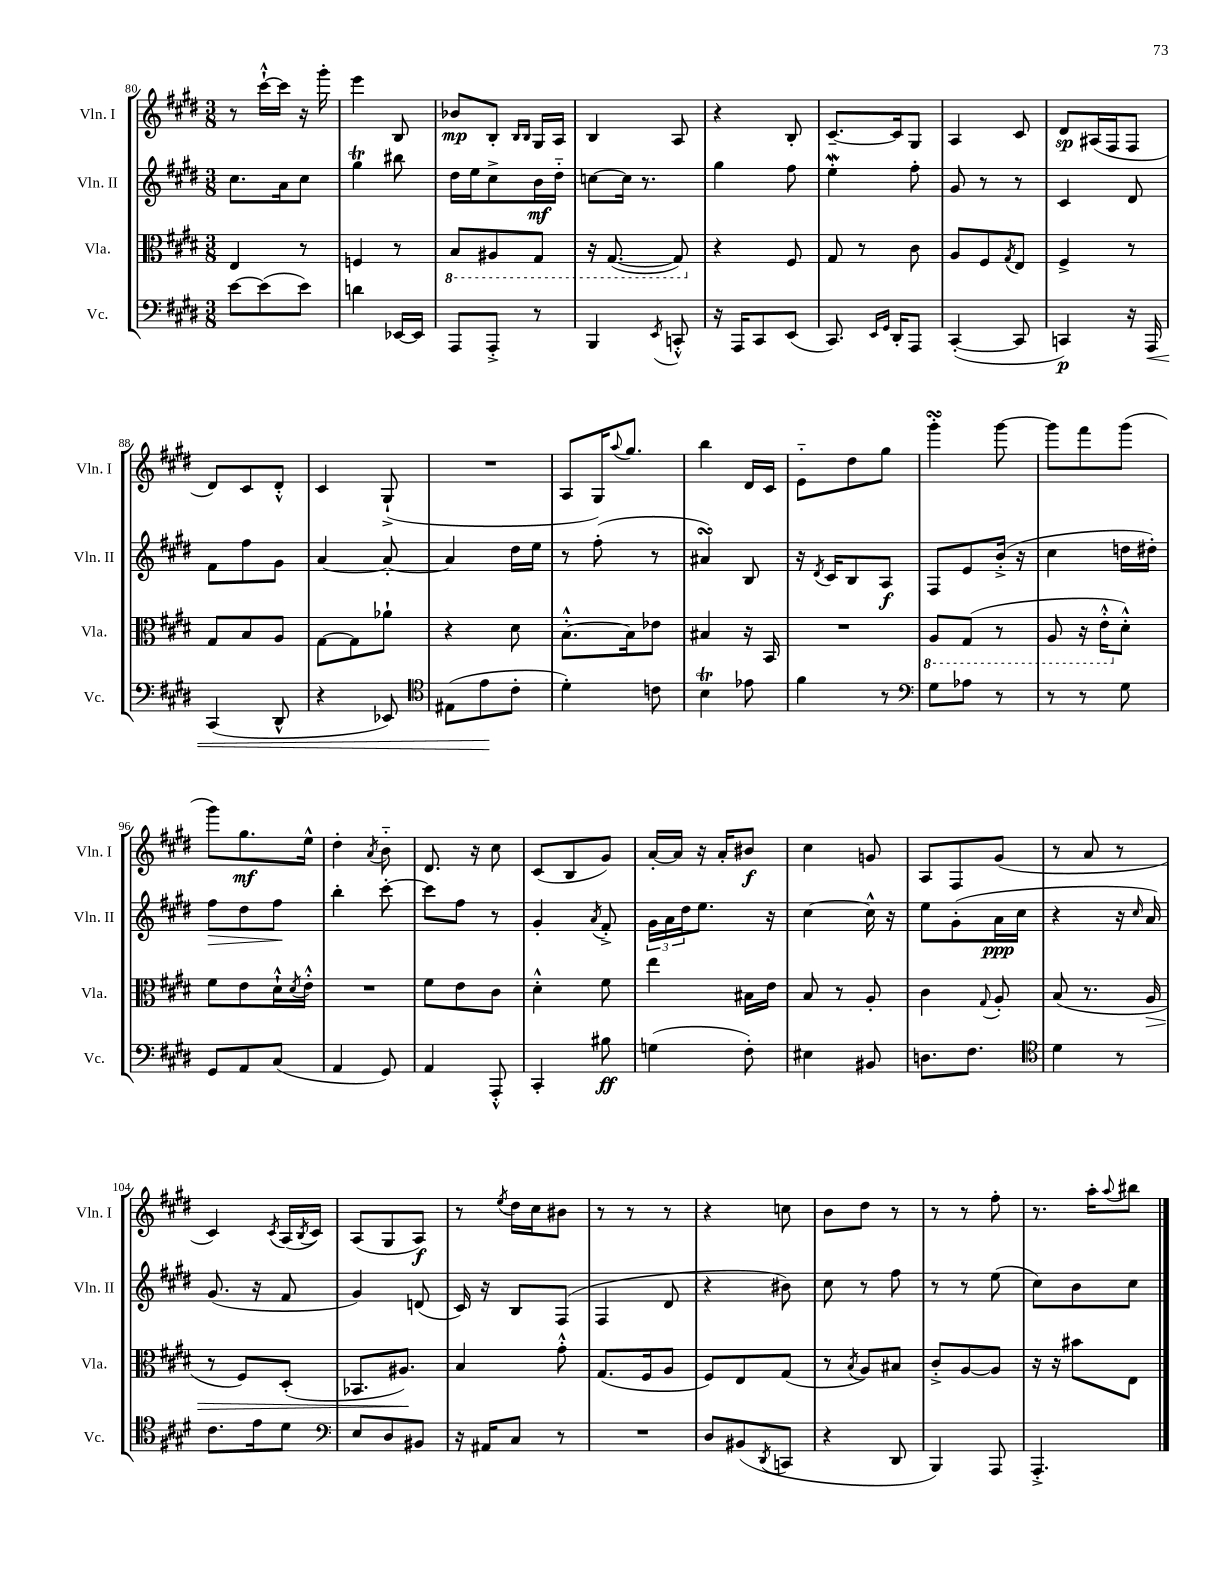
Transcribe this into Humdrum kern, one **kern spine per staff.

**kern	**dynam	**kern	**dynam	**kern	**dynam	**kern	**dynam
*part4	*part4	*part3	*part3	*part2	*part2	*part1	*part1
*staff4	*staff4	*staff3	*staff3	*staff2	*staff2	*staff1	*staff1
*I"Vc.	*	*I"Vla.	*	*I"Vln. II	*	*I"Vln. I	*
*I'Vc.	*	*I'Vla.	*	*I'Vln. II	*	*I'Vln. I	*
*clefF4	*	*clefC3	*	*clefG2	*	*clefG2	*
*k[f#c#g#d#]	*	*k[f#c#g#d#]	*	*k[f#c#g#d#]	*	*k[f#c#g#d#]	*
*M3/8	*	*M3/8	*	*M3/8	*	*M3/8	*
=80	=80	=80	=80	=80	=80	=80	=80
[8e\L	.	4E/	.	8.cc#\L	.	8r	.
(8e\]	.	.	.	.	.	[16ccc#`^^\LL	.
.	.	.	.	16a\k	.	16ccc#\JJ]	.
8e\J)	.	8r	.	8cc#\J	.	16r	.
.	.	.	.	.	.	16ggg#'\	.
=81	=81	=81	=81	=81	=81	=81	=81
4dn\	.	4Fn/	.	4gg#t\	.	4eee\	.
[16EE-X/LL	.	8r	.	8bb#X\	.	8B/	.
16EE-/JJ]	.	.	.	.	.	.	.
=82	=82	=82	=82	=82	=82	=82	=82
*	*	*8ba	*	*	*	*	*
8AAA/L	.	8BB/L	.	16dd#\LL	.	8b-X/L	mp
.	.	.	.	16ee\J	.	.	.
8AAA'^/J	.	8AA#X/	.	8cc#^\	.	8B'/J	.
.	.	.	.	.	.	16qqB/LL	.
.	.	.	.	.	.	16qqB/JJ	.
8r	.	8GG#/J	.	16b\L	mf	16G#/LL	.
.	.	.	.	16dd#\JJ	.	16A/JJ	.
=83	=83	=83	=83	=83	=83	=83	=83
4BBB/	.	16r	.	[8ccn\L	.	4B/	.
.	.	([8.GG#/	.	.	.	.	.
.	.	.	.	16cc\Jk]	.	.	.
.	.	.	.	8.r	.	.	.
8qEE/	.	.	.	.	.	.	.
8CCn'^^/	.	8GG#/])	.	.	.	8A/	.
=84	=84	=84	=84	=84	=84	=84	=84
*	*	*X8ba	*	*	*	*	*
16r	.	4r	.	4gg#\	.	4r	.
16AAA/KL	.	.	.	.	.	.	.
8CC#/	.	.	.	.	.	.	.
(8EE/J	.	8F#/	.	8ff#\	.	8B'/	.
=85	=85	=85	=85	=85	=85	=85	=85
8.CC#/)	.	8G#/	.	4eew'\	.	[8.c#~/L	.
.	.	8r	.	.	.	.	.
16qqEE/LL	.	.	.	.	.	.	.
16qqGG#/JJ	.	.	.	.	.	.	.
16DD#'/KL	.	.	.	.	.	16c#/k]	.
8AAA/J	.	8c#\	.	8ff#'\	.	8G#/J	.
=86	=86	=86	=86	=86	=86	=86	=86
([4CC#'/	.	8A/L	.	8g#/	.	4A/	.
.	.	8F#/	.	8r	.	.	.
.	.	8qG#/	.	.	.	.	.
8CC#/]	.	8E/J	.	8r	.	8c#/	.
=87	=87	=87	=87	=87	=87	=87	=87
4CCn/)	p	4F#^/	.	4c#/	.	8d#/L	sp
.	.	.	.	.	.	(16A#X/L	.
.	.	.	.	.	.	16F#/J	.
16r	.	8r	.	8d#/	.	8F#/J	.
!	!LO:HP:b	!	!	!	!	!	!
16AAA/	<	.	.	.	.	.	.
!!LO:LB:g=z
=88	=88	=88	=88	=88	=88	=88	=88
(4CC#/	.	8G#/L	.	8f#\L	.	8d#/L)	.
.	.	8B/	.	8ff#\	.	8c#/	.
8DD#^^/	.	8A/J	.	8g#\J	.	8d#'^^/J	.
=89	=89	=89	=89	=89	=89	=89	=89
4r	.	[8G#\L	.	[4a/	.	4c#/	.
.	.	8G#\]	.	.	.	.	.
8EE-X/)	.	8a-X`\J	.	8a'/_	.	(8G#`^/	.
=90	=90	=90	=90	=90	=90	=90	=90
*clefC4	*	*	*	*	*	*	*
(8E#X\L	.	4r	.	4a/]	.	4.r	.
8e\	.	.	.	.	.	.	.
8c#'\J	[	8d#\	.	16dd#\LL	.	.	.
.	.	.	.	16ee\JJ	.	.	.
=91	=91	=91	=91	=91	=91	=91	=91
4d#'\)	.	[8.B'^^\L	.	8r	.	8A/L	.
.	.	.	.	(8ff#'\	.	16G#/K)	.
.	.	.	.	.	.	8qqaa/	.
.	.	16B\k]	.	.	.	8.gg#/J	.
8cn\	.	8e-X\J	.	8r	.	.	.
=92	=92	=92	=92	=92	=92	=92	=92
4BT\	.	4B#X/	.	4a#XsSsS/)	.	4bb\	.
8e-X\	.	16r	.	8B/	.	16d#/LL	.
.	.	16BB/	.	.	.	16c#/JJ	.
=93	=93	=93	=93	=93	=93	=93	=93
4f#\	.	4.r	.	16r	.	8e\L	.
.	.	.	.	8qd#/	.	.	.
.	.	.	.	16c#/KL	.	.	.
.	.	.	.	8B/	.	8dd#\	.
8r	.	.	.	8A/J	f	8gg#\J	.
=94	=94	=94	=94	=94	=94	=94	=94
*clefF4	*	*	*	*	*	*	*
*	*	*8ba	*	*	*	*	*
8G#\L	.	8AA/L	.	8F#/L	.	4ggg#sSsS'\	.
8A-X\J	.	(8GG#/J	.	8e/	.	.	.
8r	.	8r	.	(16b'^/Jk	.	[8ggg#\	.
.	.	.	.	16r	.	.	.
=95	=95	=95	=95	=95	=95	=95	=95
8r	.	8AA/	.	4cc#\	.	8ggg#\L]	.
8r	.	16r	.	.	.	8fff#\	.
.	.	16E'^^\KL	.	.	.	.	.
*	*	*X8ba	*	*	*	*	*
8G#\	.	8d#'^^\J)	.	16ddn\LL	.	(8ggg#\J	.
.	.	.	.	16dd#X'\JJ)	.	.	.
!!LO:LB:g=z
=96	=96	=96	=96	=96	=96	=96	=96
!	!	!	!	!	!LO:HP:b	!	!
8GG#/L	.	8f#\L	.	8ff#\L	>	8ggg#\L)	.
8AA/	.	8e\	.	8dd#\	.	8.gg#\	mf
(8C#/J	.	16d#`^^\L	.	8ff#\J	.	.	.
.	.	8qd#/	.	.	.	.	.
.	.	16e'^^\JJ	.	.	.	16ee^^\Jk	.
.	.	.	.	.	]	.	.
=97	=97	=97	=97	=97	=97	=97	=97
4AA/	.	4.r	.	4bb'\	.	4dd#'\	.
.	.	.	.	.	.	8qa/	.
8GG#/)	.	.	.	[8ccc#'\	.	8b\	.
=98	=98	=98	=98	=98	=98	=98	=98
4AA/	.	8f#\L	.	8ccc#\L]	.	8.d#/	.
.	.	8e\	.	8ff#\J	.	.	.
.	.	.	.	.	.	16r	.
8AAA'^^/	.	8c#\J	.	8r	.	8cc#\	.
=99	=99	=99	=99	=99	=99	=99	=99
4CC#'/	.	4d#'^^\	.	4g#'/	.	(8c#/L	.
.	.	.	.	.	.	8B/	.
.	.	.	.	8qa/	.	.	.
8B#X\	ff	8f#\	.	8f#'^/	.	8g#/J)	.
=100	=100	=100	=100	=100	=100	=100	=100
(4Gn\	.	4ee\	.	24g#\LL	.	[16a'/LL	.
.	.	.	.	24a\	.	.	.
.	.	.	.	.	.	16a/JJ]	.
.	.	.	.	24dd#\J	.	.	.
.	.	.	.	8.ee\J	.	16r	.
.	.	.	.	.	.	16a'/KL	.
8F#'\)	.	16B#X\LL	.	.	.	8b#X/J	f
.	.	16e\JJ	.	16r	.	.	.
=101	=101	=101	=101	=101	=101	=101	=101
4E#X\	.	8B/	.	[4cc#\	.	4cc#\	.
.	.	8r	.	.	.	.	.
8BB#X/	.	8A'/	.	16cc#^^\]	.	8gn/	.
.	.	.	.	16r	.	.	.
=102	=102	=102	=102	=102	=102	=102	=102
8.Dn\L	.	4c#\	.	8ee\L	.	8A/L	.
.	.	.	.	(8g#'\	.	8F#/	.
8.F#\J	.	.	.	.	.	.	.
.	.	8qqG#/	.	.	.	.	.
.	.	8A'/	.	16a\L	ppp	(8g#/J	.
.	.	.	.	16cc#\JJ	.	.	.
=103	=103	=103	=103	=103	=103	=103	=103
*clefC4	*	*	*	*	*	*	*
4d#\	.	(8B/	.	4r	.	8r	.
.	.	8.r	.	.	.	8a/	.
8r	.	.	.	16r	.	8r	.
.	.	.	.	16qqcc#/	.	.	.
!	!	!	!LO:HP:b	!	!	!	!
.	.	16A/	>	16a/)	.	.	.
!!LO:LB:g=z
=104	=104	=104	=104	=104	=104	=104	=104
8.c#\L	.	8r	.	(8.g#/	.	4c#/)	.
.	.	8F#/L)	.	.	.	.	.
16e\k	.	.	.	16r	.	.	.
.	.	.	.	.	.	8qc#/	.
8d#\J	.	(8D#'/J	.	8f#/	.	(16A/LL	.
.	.	.	.	.	.	8qB/	.
.	.	.	.	.	.	16c#/JJ)	.
=105	=105	=105	=105	=105	=105	=105	=105
*clefF4	*	*	*	*	*	*	*
8E/L	.	8.BB-X/L	.	4g#/)	.	(8A/L	.
8D#/	.	.	.	.	.	8G#/	.
.	.	8.A#X/J)	.	.	.	.	.
8BB#X/J	.	.	.	(8dn/	.	8A/J)	f
.	.	.	]	.	.	.	.
=106	=106	=106	=106	=106	=106	=106	=106
16r	.	4B/	.	16c#/)	.	8r	.
16AA#X/KL	.	.	.	16r	.	.	.
.	.	.	.	.	.	8qee/	.
8C#/J	.	.	.	8B/L	.	16dd#\LL	.
.	.	.	.	.	.	16cc#\J	.
8r	.	8g#'^^\	.	(8F#/J	.	8b#X\J	.
=107	=107	=107	=107	=107	=107	=107	=107
4.r	.	(8.G#/L	.	4F#/	.	8r	.
.	.	.	.	.	.	8r	.
.	.	16F#/k	.	.	.	.	.
.	.	8A/J	.	8d#/	.	8r	.
=108	=108	=108	=108	=108	=108	=108	=108
8D#/L	.	8F#/L)	.	4r	.	4r	.
(8BB#X/	.	8E/	.	.	.	.	.
8qDD#/	.	.	.	.	.	.	.
8CCn/J	.	(8G#/J	.	8b#X\)	.	8ccn\	.
=109	=109	=109	=109	=109	=109	=109	=109
4r	.	8r	.	8cc#\	.	8b\L	.
.	.	8qB/	.	.	.	.	.
.	.	8A/L)	.	8r	.	8dd#\J	.
8DD#/	.	8B#X/J	.	8ff#\	.	8r	.
=110	=110	=110	=110	=110	=110	=110	=110
4BBB/)	.	8c#'^/L	.	8r	.	8r	.
.	.	[8A/	.	8r	.	8r	.
8AAA/	.	8A/J]	.	(8ee\	.	8ff#'\	.
=111	=111	=111	=111	=111	=111	=111	=111
4.AAA'^/	.	16r	.	8cc#\L)	.	8.r	.
.	.	16r	.	.	.	.	.
.	.	8b#X\L	.	8b\	.	.	.
.	.	.	.	.	.	16aa'\KL	.
.	.	.	.	.	.	8qqaa/	.
.	.	8E\J	.	8cc#\J	.	8bb#X\J	.
==	==	==	==	==	==	==	==
*-	*-	*-	*-	*-	*-	*-	*-
